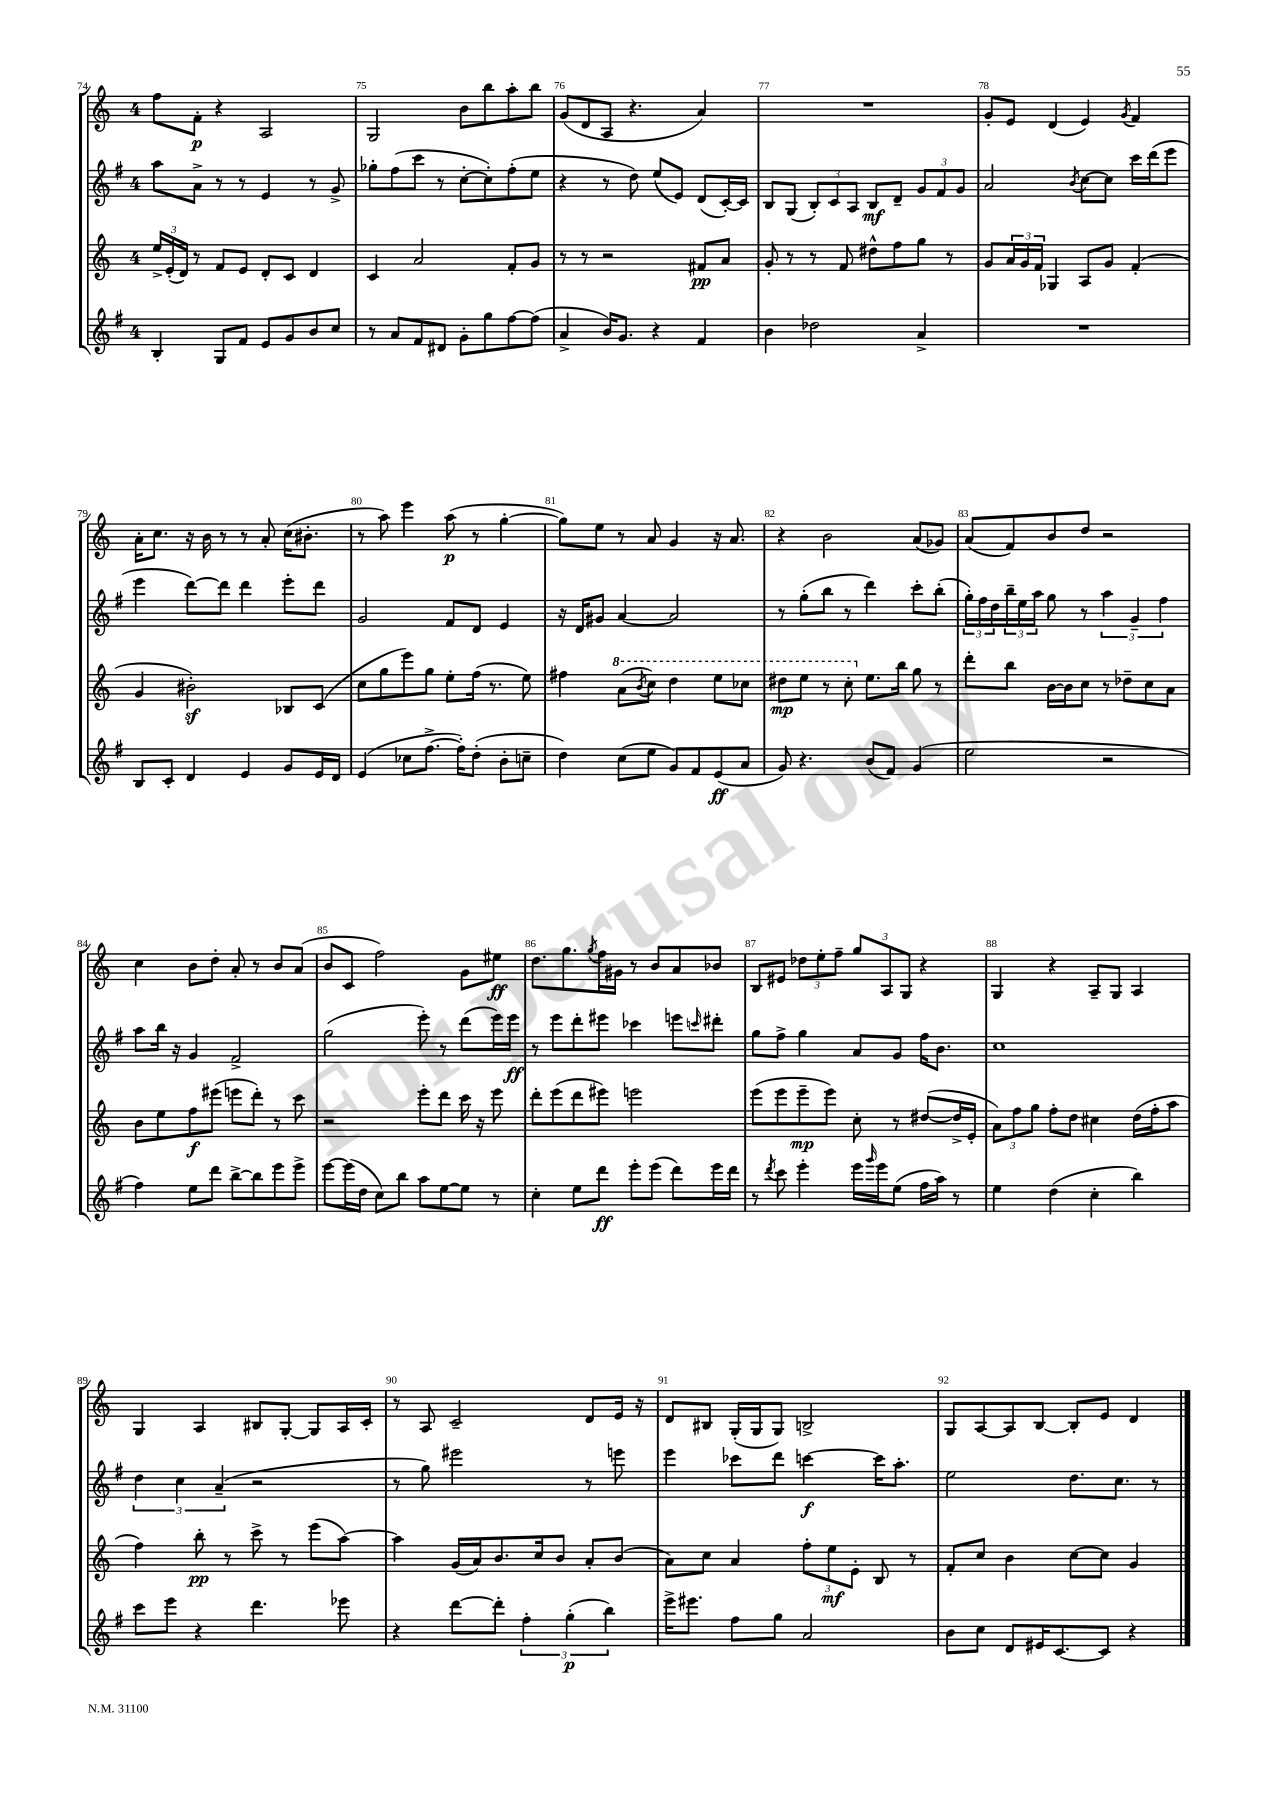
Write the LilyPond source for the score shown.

<<
\new StaffGroup <<
\new Staff = "s0" {
    \clef treble \key c \major \once \override Staff.TimeSignature.style = #'single-digit \time 4/4
    f''8 f'8-.\p r4 a2 |
    g2 b'8 b''8 a''8-. b''8 |
    g'8( d'8 a8 r4. a'4) |
    R1 |
    g'8-. e'8 d'4( e'4) \acciaccatura { g'8 } f'4 |
    a'16-. c''8. r16 b'16 r8 r8 a'8-. c''16( bis'8.-. |
    r8 a''8) e'''4 a''8\p( r8 g''4~-. |
    g''8) e''8 r8 a'8 g'4 r16 a'8. |
    r4 b'2 a'8( ges'8) |
    a'8( f'8) b'8 d''8 r2 |
    c''4 b'8 d''8-. a'8-. r8 b'8 a'8( |
    b'8 c'8 f''2) g'8 eis''8\ff |
    d''8. g''8. \acciaccatura { g''8 } f''16 gis'16 r8 b'8 a'8 bes'8 |
    b8 eis'8 \tuplet 3/2 { des''8 e''8-. f''8-- } \tuplet 3/2 { g''8 a8 g8 } r4 |
    g4 r4 a8-- g8 a4 |
    g4 a4 bis8 g8~-. g8 a16 c'16-. |
    r8 a8 c'2-- d'8 e'16 r16 |
    d'8 bis8 g16-.( g16 g8) b2-> |
    g8 a8~ a8 b8~ b8-. e'8 d'4 \bar "|." |
}
\new Staff = "s1" {
    \clef treble \key g \major \once \override Staff.TimeSignature.style = #'single-digit \time 4/4
    a''8 a'8-> r8 r8 e'4 r8 g'8-> |
    ges''8-. fis''8( c'''8 r8 c''8~-. c''8-.) fis''8-.( e''8 |
    r4 r8 d''8) e''8( e'8) d'8( c'16~-.) c'16 |
    b8 g8( \tuplet 3/2 { b8-.) c'8 a8 } b8\mf d'8-- \tuplet 3/2 { g'8 fis'8 g'8 } |
    a'2 \acciaccatura { b'8 } c''8~ c''8 c'''16 d'''16( e'''8 |
    e'''4 d'''8~) d'''8 d'''4 e'''8-. d'''8 |
    g'2 fis'8 d'8 e'4 |
    r16 d'16 gis'8 a'4~ a'2 |
    r8 g''8-.( b''8 r8 d'''4) c'''8-. b''8-.( |
    \tuplet 3/2 { g''16-.) fis''16 d''16 } \tuplet 3/2 { b''16-- e''16 a''16 } g''8 r8 \tuplet 3/2 { a''4 g'4-- fis''4 } |
    a''8 b''16 r16 g'4 fis'2-> |
    g''2( e'''8-.) r8 d'''8( e'''16) e'''16\ff |
    r8 e'''8 d'''8-. eis'''8 ces'''4 e'''8 \grace { c'''16 } dis'''8-. |
    g''8 fis''8-> g''4 a'8 g'8 fis''16 b'8. |
    c''1 |
    \tuplet 3/2 { d''4 c''4 a'4--( } r2 |
    r8 g''8) eis'''2 r8 e'''8 |
    e'''4 ces'''8 d'''8 c'''4~\f c'''16 a''8.-. |
    e''2 d''8. c''8. r8 \bar "|." |
}
\new Staff = "s2" {
    \clef treble \key c \major \once \override Staff.TimeSignature.style = #'single-digit \time 4/4
    \tuplet 3/2 { e''16-> e'16-.( d'16) } r8 f'8 e'8 d'8-. c'8 d'4 |
    c'4 a'2 f'8-. g'8 |
    r8 r8 r2 fis'8\pp a'8 |
    g'8-. r8 r8 f'8 dis''8-^ f''8 g''8 r8 |
    g'8 \tuplet 3/2 { a'16 g'16 f'16 } ges4 a8 g'8 f'4-.( |
    g'4 bis'2-.\sf) bes8 c'8( |
    c''8 g''8 e'''8) g''8 e''8-. f''16( r8. e''8) |
    fis''4 \ottava #1 a''8( \acciaccatura { b''8 } c'''8) d'''4 e'''8 ces'''8 |
    dis'''8\mp e'''8 r8 c'''8-. \ottava #0 e''8. b''16 g''8 r8 |
    d'''8-. b''8 b'16~ b'16 c''8 r8 des''8-- c''8 a'8 |
    b'8 e''8 f''8\f eis'''8( e'''8 d'''8-.) r8 c'''8 |
    r2 e'''8-. d'''8 c'''16 r16 e'''8 |
    d'''8-. e'''8( d'''8 eis'''8) e'''2 |
    e'''8( e'''8 e'''8--\mp e'''8) c''8-. r8 dis''8~( dis''16-> e'16-. |
    \tuplet 3/2 { a'8) f''8 g''8 } f''8-. d''8 cis''4 d''16( f''16-. a''8 |
    f''4) b''8-.\pp r8 c'''8-> r8 e'''8( a''8~) |
    a''4 g'16( a'16) b'8. c''16 b'8 a'8-. b'8( |
    a'8) c''8 a'4 \tuplet 3/2 { f''8-. e''8\mf e'8-. } b8 r8 |
    f'8-. c''8 b'4 c''8~ c''8 g'4 \bar "|." |
}
\new Staff = "s3" {
    \clef treble \key g \major \once \override Staff.TimeSignature.style = #'single-digit \time 4/4
    b4-. g8 fis'8 e'8 g'8 b'8 c''8 |
    r8 a'8 fis'8 dis'8 g'8-. g''8 fis''8~ fis''8( |
    a'4-> b'16) g'8. r4 fis'4 |
    b'4 des''2 a'4-> |
    R1 |
    b8 c'8-. d'4 e'4 g'8 e'16 d'16 |
    e'4( ces''8 fis''8.~-> fis''16-.) d''8-.( b'8-. c''8-- |
    d''4) c''8( e''8 g'8) fis'8 e'8\ff( a'8 |
    g'8) r4. b'8( fis'8) g'4( |
    e''2 r2 |
    fis''4) e''8 d'''8 b''8~-> b''8 e'''8 e'''8-> |
    e'''8~ e'''16( d''16 c''8) b''8 a''8 e''8~ e''8 r8 |
    c''4-. e''8 d'''8\ff e'''8-. e'''8( d'''8) e'''16 d'''16 |
    r8 \acciaccatura { d'''8 } c'''8 e'''4-. e'''16 \grace { g'''16 } e'''16 e''8( fis''16 a''16) r8 |
    e''4 d''4( c''4-. b''4) |
    c'''8 e'''8 r4 d'''4. ees'''8 |
    r4 d'''8~ d'''8-. \tuplet 3/2 { fis''4-. g''4-.\p( b''4) } |
    e'''16-> eis'''8. fis''8 g''8 a'2 |
    b'8 c''8 d'8 eis'16 c'8.~ c'8 r4 \bar "|." |
}
>>
>>
\layout { \context { \Score currentBarNumber = #74 \override BarNumber.break-visibility = ##(#f #t #t) barNumberVisibility = #all-bar-numbers-visible } }
